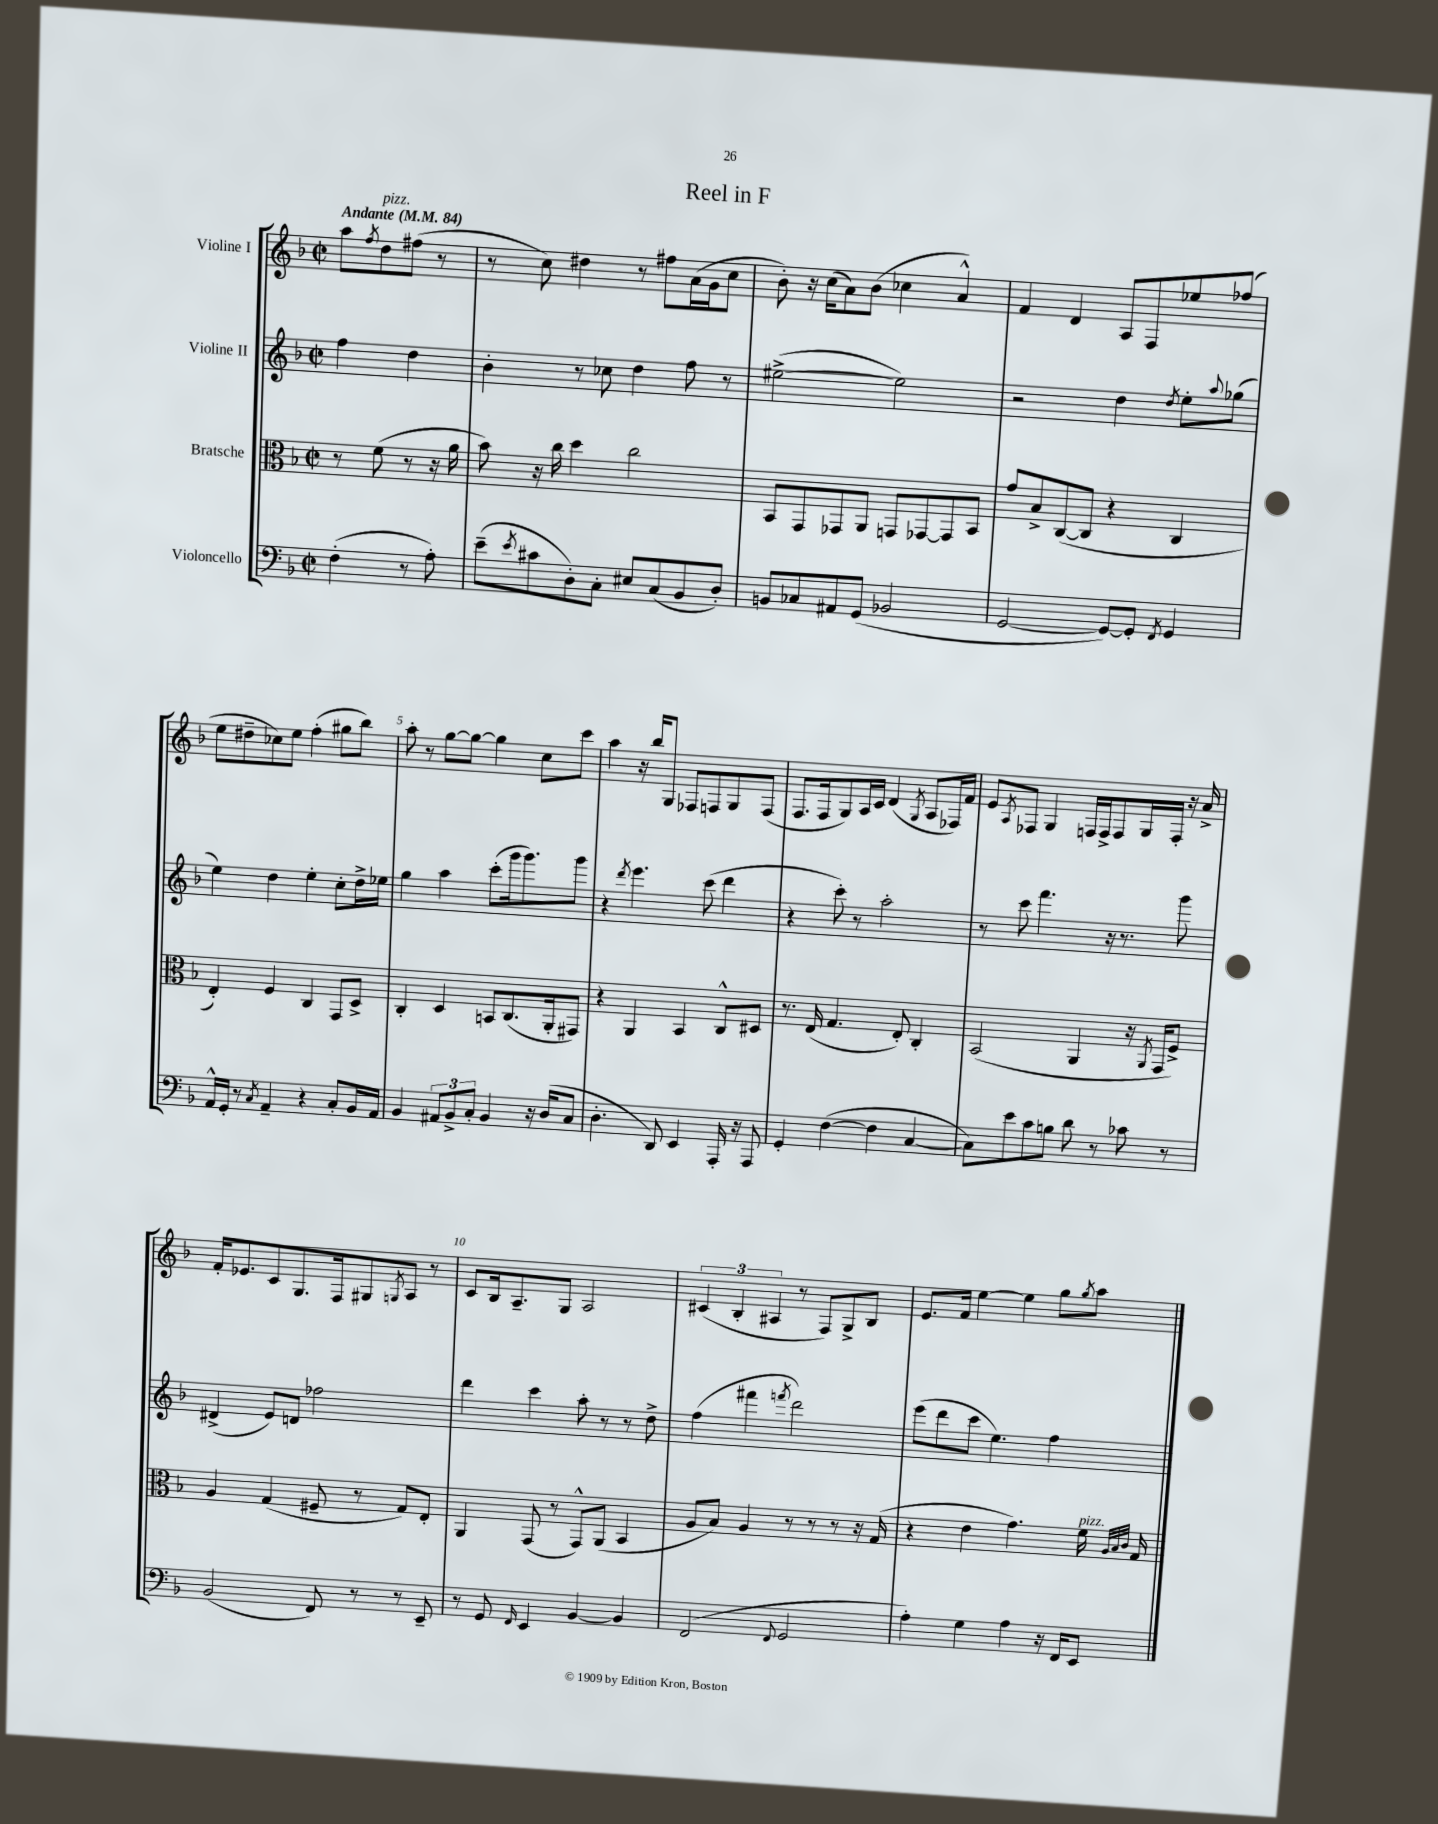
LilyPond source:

\header { title = "Reel in F" }
<<
\new StaffGroup <<
\new Staff = "s0" \with { instrumentName = "Violine I" } {
    \clef treble \key f \major \defaultTimeSignature \time 2/2 \partial 2 \tempo "Andante" 4 = 84
    a''8 \acciaccatura { f''8 } d''8^\markup { \italic "pizz." } fis''8( r8 |
    r8 c''8) dis''4 r8 fis''8 a'16( g'16 c''8 |
    bes'8-.) r16 c''16( a'8) bes'8( ces''4 a'4-^) |
    f'4 d'4 a8 f8 ees''8 fes''8( |
    e''8 dis''8-- ces''8) e''8 f''4-.( gis''8 bes''8) |
    a''8-. r8 g''8~ g''8~ g''4 c''8 c'''8 |
    a''4 r16 bes''16 g8 fes8 f8 g8 f8( |
    f8. f16 g8) a16 c'16 d'4( \acciaccatura { g8 } a8 fes16) f'16 |
    e'8 \acciaccatura { a8 } fes8 g4 f16 f16-> f8 g16 f16-. r16 a'16-> |
    f'16-. ees'8. c'8 g8. f16 gis8 \acciaccatura { g8 } a8 r8 |
    c'8 bes16 a8.-- g8 a2 |
    \tuplet 3/2 { cis'4( bes4-. ais4 } r8 f8) g8-> bes8 |
    e'8. f'16 e''4~ e''4 g''8 \acciaccatura { g''8 } a''8 \bar "|." |
}
\new Staff = "s1" \with { instrumentName = "Violine II" } {
    \clef treble \key f \major \defaultTimeSignature \time 2/2 \partial 2
    f''4 d''4 |
    bes'4-. r8 ces''8 d''4 f''8 r8 |
    eis''2~->( eis''2) |
    r2 d''4 \acciaccatura { d''8 } e''8-. \appoggiatura { a''8 } ges''8( |
    e''4) d''4 e''4-. c''8-. d''16-> ees''16 |
    g''4 a''4 c'''8-.( g'''16 g'''8.) g'''8 |
    r4 \acciaccatura { d'''8 } e'''4. c'''8( d'''4 |
    r4 c'''8-.) r8 a''2-. |
    r8 c'''8 f'''4. r16 r8. g'''8 |
    dis'4->( e'8) d'8 fes''2 |
    d'''4 c'''4 a''8-. r8 r8 d''8-> |
    f''4( fis'''4 \acciaccatura { f'''8 } d'''2) |
    e'''8( d'''8 c'''8 e''4.) f''4 \bar "|." |
}
\new Staff = "s2" \with { instrumentName = "Bratsche" } {
    \clef alto \key f \major \defaultTimeSignature \time 2/2 \partial 2
    r8 f'8( r8 r16 a'16 |
    bes'8) r16 c''16 d''4 c''2 |
    bes,8 g,8 ges,8 a,8 g,8 ges,8~ ges,8 bes,8 |
    g'8 bes8-> c8~( c8 r4 c4 |
    e4-.) f4 c4 g,8 d8-> |
    c4-. d4 b,8 c8.( a,16-. gis,8) |
    r4 a,4 bes,4 c8-^ dis8 |
    r8. e16( g4. e8-.) c4-. |
    bes,2( a,4 r16 \acciaccatura { a,8 } g,16 f8->) |
    a4 g4( fis8-- r8 g8) e8-. |
    a,4 g,8( r8 g,8-^) a,8( bes,4 |
    a8 bes8) a4 r8 r8 r8 r16 g16( |
    r4 e'4 g'4.) f'16^\markup { \italic "pizz." } \grace { a32 bes32 c'32 } g16 \bar "|." |
}
\new Staff = "s3" \with { instrumentName = "Violoncello" } {
    \clef bass \key f \major \defaultTimeSignature \time 2/2 \partial 2
    f4-.( r8 a8-.) |
    e'8--( \acciaccatura { e'8 } cis'8 d8-.) c8-. eis8 c8( bes,8 d8-.) |
    b,8 ces8 ais,8 g,8( bes,2 |
    g,2~ g,8~) g,8-. \acciaccatura { f,8 } g,4 |
    a,16-^ g,16-. r8 \acciaccatura { c8 } a,4-- r4 c8-. bes,16 a,16 |
    bes,4 \tuplet 3/2 { ais,8 bes,8-> c8-. } bes,4 r16 d16( c8 |
    d4.-. d,8) e,4 a,,16-. r16 a,,8 |
    g,4-. f4~( f4 c4~ |
    c8) e'8 c'8 b8 d'8 r8 ces'8 r8 |
    bes,2( f,8) r8 r8 e,8-- |
    r8 g,8 \grace { f,16 } e,4 bes,4~ bes,4 |
    f,2( \appoggiatura { f,8 } g,2 |
    a4-.) g4 a4 r16 f,16 e,8 \bar "|." |
}
>>
>>
\layout { \context { \Score \override BarNumber.break-visibility = ##(#f #t #t) barNumberVisibility = #(every-nth-bar-number-visible 5) } }
